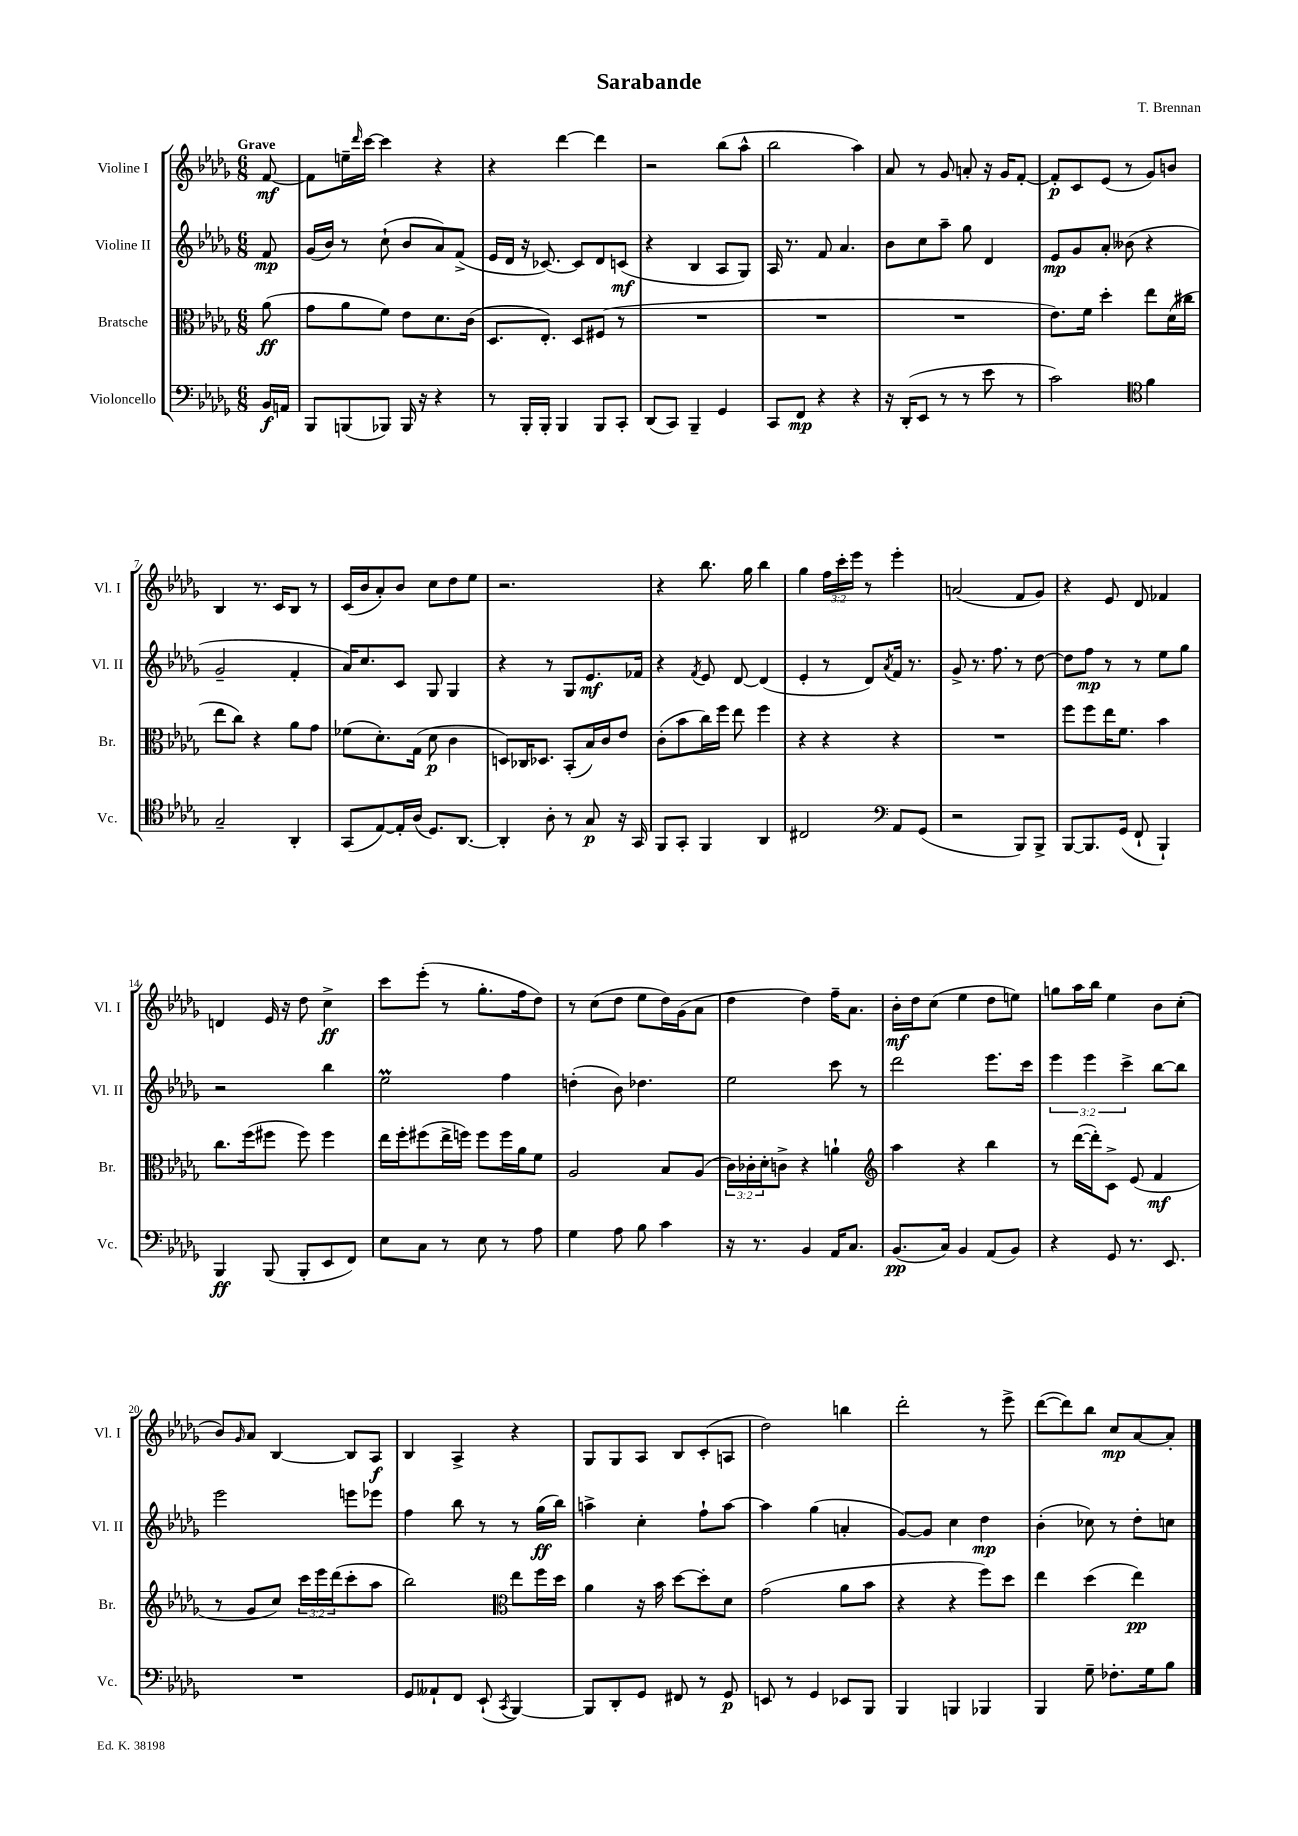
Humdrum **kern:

**kern	**dynam	**kern	**dynam	**kern	**dynam	**kern	**dynam
*part4	*part4	*part3	*part3	*part2	*part2	*part1	*part1
*staff4	*staff4	*staff3	*staff3	*staff2	*staff2	*staff1	*staff1
*I"Violoncello	*	*I"Bratsche	*	*I"Violine II	*	*I"Violine I	*
*I'Vc.	*	*I'Br.	*	*I'Vl. II	*	*I'Vl. I	*
*clefF4	*	*clefC3	*	*clefG2	*	*clefG2	*
*k[b-e-a-d-g-]	*	*k[b-e-a-d-g-]	*	*k[b-e-a-d-g-]	*	*k[b-e-a-d-g-]	*
*M6/8	*	*M6/8	*	*M6/8	*	*M6/8	*
=	=	=	=	=	=	=	=
!	!	!	!	!	!	!LO:TX:a:B:t=Grave	!
16BB-/LL	f	(8a-\	ff	8f/	mp	[8f/	mf
16AAn/JJ	.	.	.	.	.	.	.
=1	=1	=1	=1	=1	=1	=1	=1
8BBB-/L	.	8g-\L	.	(16g-/LL	.	8f\L]	.
.	.	.	.	16b-/JJ)	.	.	.
(8BBBn/	.	8a-\	.	8r	.	16een~\L	.
.	.	.	.	.	.	16qqddd-/	.
.	.	.	.	.	.	[16ccc\JJ	.
8BBB-X/J)	.	8f\J)	.	(8cc`\	.	4ccc\]	.
16BBB-/	.	8e-\L	.	8b-/L	.	.	.
16r	.	.	.	.	.	.	.
4r	.	8.d-\	.	8a-/)	.	4r	.
.	.	.	.	(8f^/J	.	.	.
.	.	(16c\Jk	.	.	.	.	.
=2	=2	=2	=2	=2	=2	=2	=2
8r	.	8.D-/L	.	16e-/LL	.	4r	.
.	.	.	.	16d-/JJ	.	.	.
16BBB-'/LL	.	.	.	16r	.	.	.
16BBB-'/JJ	.	8.E-'/J)	.	[8.c-X/)	.	.	.
4BBB-/	.	.	.	.	.	[4ddd-\	.
.	.	8D-/L	.	8c-/L]	.	.	.
8BBB-/L	.	(8F#X/J	.	8d-/	.	4ddd-\]	.
8CC'/J	.	8r	.	(8cn/J	mf	.	.
=3	=3	=3	=3	=3	=3	=3	=3
(8DD-/L	.	2.r	.	4r	.	2r	.
8CC/J)	.	.	.	.	.	.	.
4BBB-~/	.	.	.	4B-/	.	.	.
4GG-/	.	.	.	8A-/L	.	(8bb-\L	.
.	.	.	.	8G-/J)	.	8aa-^^\J	.
=4	=4	=4	=4	=4	=4	=4	=4
8CC/L	.	2.r	.	16A-/	.	2bb-\	.
.	.	.	.	8.r	.	.	.
8FF/J	mp	.	.	.	.	.	.
4r	.	.	.	8f/	.	.	.
.	.	.	.	4.a-/	.	.	.
4r	.	.	.	.	.	4aa-\)	.
=5	=5	=5	=5	=5	=5	=5	=5
16r	.	2.r	.	8b-\L	.	8a-/	.
(16DD-'/KL	.	.	.	.	.	.	.
8EE-/J	.	.	.	8cc\	.	8r	.
8r	.	.	.	8aa-~\J	.	8g-/	.
8r	.	.	.	8gg-\	.	8an'/	.
8e-\	.	.	.	4d-/	.	16r	.
.	.	.	.	.	.	16g-/KL	.
8r	.	.	.	.	.	[8f'/J	.
=6	=6	=6	=6	=6	=6	=6	=6
2c\)	.	8.e-\L)	.	8e-/L	mp	8f'/L]	p
.	.	.	.	8g-/	.	8c/	.
.	.	16f\Jk	.	.	.	.	.
.	.	4dd-'\	.	8a-'/J	.	(8e-/J	.
.	.	.	.	(8b--X\	.	8r	.
*clefC4	*	*	*	*	*	*	*
4f\	.	8ee-\L	.	4r	.	8g-/L)	.
.	.	(16d-\L	.	.	.	8bn/J	.
.	.	16cc#X\JJ	.	.	.	.	.
!!LO:LB:g=z
=7	=7	=7	=7	=7	=7	=7	=7
2G-~/	.	8ee-\L	.	2g-~/	.	4B-/	.
.	.	8cc\J)	.	.	.	.	.
.	.	4r	.	.	.	8.r	.
.	.	.	.	.	.	16c/KL	.
4AA-'/	.	8a-\L	.	4f'/	.	8B-/J	.
.	.	8g-\J	.	.	.	8r	.
=8	=8	=8	=8	=8	=8	=8	=8
(8GG-/L	.	(8f-X\L	.	16a-/KL)	.	(16c/LL	.
.	.	.	.	8.cc/	.	16b-/J	.
[8E-/)	.	8.d-'\)	.	.	.	8a-'/)	.
16E-'/L]	.	.	.	8c/J	.	8b-/J	.
(16A-/JJ	.	(16G-\Jk	.	.	.	.	.
8.D-/L)	.	8d-\	p	8G-/	.	8cc\L	.
.	.	4c\	.	4G-/	.	8dd-\	.
[8.AA-/J	.	.	.	.	.	.	.
.	.	.	.	.	.	8ee-\J	.
=9	=9	=9	=9	=9	=9	=9	=9
4AA-'/]	.	8Dn/L)	.	4r	.	2.r	.
.	.	16C-X/K	.	.	.	.	.
.	.	8.D-X/J	.	.	.	.	.
8A-'\	.	.	.	8r	.	.	.
8r	.	(8BB-'/L	.	8G-/L	.	.	.
8G-/	p	16B-/L)	.	8.e-/	mf	.	.
.	.	16c/J	.	.	.	.	.
16r	.	8e-/J	.	.	.	.	.
16GG-/	.	.	.	16f-X/Jk	.	.	.
=10	=10	=10	=10	=10	=10	=10	=10
8FF/L	.	(8c'\L	.	4r	.	4r	.
8GG-'/J	.	8b-\	.	.	.	.	.
.	.	.	.	8qf/	.	.	.
4FF/	.	16cc\L)	.	8e-/	.	8.bb-\	.
.	.	16ff\JJ	.	.	.	.	.
.	.	8ee-\	.	[8d-/	.	.	.
.	.	.	.	.	.	16gg-\	.
4AA-/	.	4ff\	.	(4d-/]	.	4bb-\	.
=11	=11	=11	=11	=11	=11	=11	=11
2C#X/	.	4r	.	4e-'/	.	4gg-\	.
.	.	4r	.	8r	.	24ff\LL	.
.	.	.	.	.	.	24ccc'\	.
.	.	.	.	.	.	24eee-\JJ	.
.	.	.	.	8d-/L)	.	8r	.
*clefF4	*	*	*	*	*	*	*
.	.	.	.	8qa-/	.	.	.
8AA-/L	.	4r	.	16f/Jk	.	4eee-'\	.
.	.	.	.	8.r	.	.	.
(8GG-/J	.	.	.	.	.	.	.
=12	=12	=12	=12	=12	=12	=12	=12
2r	.	2.r	.	8g-^/	.	(2an/	.
.	.	.	.	8.r	.	.	.
.	.	.	.	8.ff\	.	.	.
8BBB-/L)	.	.	.	8r	.	8f/L	.
8BBB-^/J	.	.	.	[8dd-\	.	8g-/J)	.
=13	=13	=13	=13	=13	=13	=13	=13
[8BBB-/L	.	8ff\L	.	8dd-\L]	.	4r	.
8.BBB-/]	.	8ff\	.	8ff\J	mp	.	.
.	.	16ee-\K	.	8r	.	8e-/	.
(16GG-/Jk	.	8.f\J	.	.	.	.	.
8FF`/	.	.	.	8r	.	8d-/	.
4BBB-`/)	.	4b-\	.	8ee-\L	.	4f-X/	.
.	.	.	.	8gg-\J	.	.	.
!!LO:LB:g=z
=14	=14	=14	=14	=14	=14	=14	=14
4BBB-/	ff	8.cc\L	.	2r	.	4dn/	.
.	.	(16ff\k	.	.	.	.	.
(8BBB-/	.	8ff#X\J	.	.	.	16e-/	.
.	.	.	.	.	.	16r	.
8BBB-'/L	.	8ff#\)	.	.	.	8dd-\	.
8EE-/	.	4ff#\	.	4bb-\	.	4cc^\	ff
8FF/J)	.	.	.	.	.	.	.
=15	=15	=15	=15	=15	=15	=15	=15
8E-\L	.	16ee-\LL	.	2ee-M\	.	8ccc\L	.
.	.	16ff'\J	.	.	.	.	.
8C\J	.	(8ff#X\	.	.	.	(8eee-'\J	.
8r	.	16ee-^\L	.	.	.	8r	.
.	.	16ffn\JJ)	.	.	.	.	.
8E-\	.	8ff\L	.	.	.	8.gg-'\L	.
8r	.	16ff\L	.	4ff\	.	.	.
.	.	16a-\J	.	.	.	16ff\k	.
8A-\	.	8f\J	.	.	.	8dd-\J)	.
=16	=16	=16	=16	=16	=16	=16	=16
4G-\	.	2A-/	.	(4ddn'\	.	8r	.
.	.	.	.	.	.	(8cc\L	.
8A-\	.	.	.	8b-\)	.	8dd-\J	.
8B-\	.	.	.	4.dd-X\	.	8ee-\L	.
4c\	.	8B-/L	.	.	.	16dd-\L)	.
.	.	.	.	.	.	(16g-\J	.
.	.	(8A-/J	.	.	.	8a-\J	.
=17	=17	=17	=17	=17	=17	=17	=17
16r	.	24c\LL)	.	2ee-\	.	4dd-\	.
.	.	24c-X'\	.	.	.	.	.
8.r	.	.	.	.	.	.	.
.	.	24d-'\J	.	.	.	.	.
.	.	8cn^\J	.	.	.	.	.
4BB-/	.	4r	.	.	.	4dd-\)	.
16AA-/KL	.	4an`\	.	8ccc\	.	16ff~\KL	.
8.C/J	.	.	.	.	.	8.a-\J	.
.	.	.	.	8r	.	.	.
=18	=18	=18	=18	=18	=18	=18	=18
*	*	*clefG2	*	*	*	*	*
(8.BB-/L	pp	4aa-\	.	2ddd-\	.	16b-'\LL	mf
.	.	.	.	.	.	16dd-\J	.
.	.	.	.	.	.	(8cc\J	.
16C/Jk)	.	.	.	.	.	.	.
4BB-/	.	4r	.	.	.	4ee-\	.
(8AA-/L	.	4bb-\	.	8.eee-\L	.	8dd-\L	.
8BB-/J)	.	.	.	.	.	8een\J)	.
.	.	.	.	16ccc\Jk	.	.	.
=19	=19	=19	=19	=19	=19	=19	=19
4r	.	8r	.	6eee-\	.	8ggn\L	.
.	.	([16ddd-\LL	.	.	.	16aa-\L	.
.	.	.	.	6eee-\	.	.	.
.	.	16ddd-'\J])	.	.	.	16bb-\JJ	.
8GG-/	.	8c^\J	.	.	.	4ee-\	.
.	.	.	.	6ccc^\	.	.	.
8.r	.	(8e-/	.	.	.	.	.
.	.	4f/	mf	[8bb-\L	.	8b-\L	.
8.EE-/	.	.	.	.	.	.	.
.	.	.	.	8bb-\J]	.	(8cc'\J	.
!!LO:LB:g=z
=20	=20	=20	=20	=20	=20	=20	=20
2.r	.	8r	.	2eee-\	.	8b-/L)	.
.	.	.	.	.	.	16qqg-/	.
.	.	8g-/L	.	.	.	8a-/J	.
.	.	8cc/J)	.	.	.	[4B-/	.
.	.	24ccc\LL	.	.	.	.	.
.	.	24eee-\	.	.	.	.	.
.	.	(24ddd-\J	.	.	.	.	.
.	.	8ccc'\	.	8eeen\L	.	8B-/L]	.
.	.	8aa-\J	.	8eee-X\J	.	8A-/J	f
=21	=21	=21	=21	=21	=21	=21	=21
8GG-/L	.	2bb-\)	.	4ff\	.	4B-/	.
8AA--X`/	.	.	.	.	.	.	.
8FF/J	.	.	.	8bb-\	.	4A-^/	.
(8EE-`/	.	.	.	8r	.	.	.
8qCC/	.	.	.	.	.	.	.
*	*	*clefC3	*	*	*	*	*
[4BBB-/)	.	8ee-\L	.	8r	.	4r	.
.	.	16ff\L	.	(16gg-\LL	ff	.	.
.	.	16dd-\JJ	.	16bb-\JJ)	.	.	.
=22	=22	=22	=22	=22	=22	=22	=22
8BBB-/L]	.	4a-\	.	4aan^\	.	8G-/L	.
8DD-'/	.	.	.	.	.	8G-/	.
8GG-/J	.	16r	.	4cc'\	.	8A-/J	.
.	.	16b-\	.	.	.	.	.
8FF#X/	.	[8dd-\L	.	.	.	8B-/L	.
8r	.	8dd-'\]	.	8ff`\L	.	(8c'/	.
8GG-/	p	8d-\J	.	[8aa\J	.	8An/J	.
=23	=23	=23	=23	=23	=23	=23	=23
8EEn/	.	(2g-\	.	4aa\]	.	2dd-\)	.
8r	.	.	.	.	.	.	.
4GG-/	.	.	.	(4gg-\	.	.	.
8EE-X/L	.	8a-\L	.	4an'/	.	4bbn\	.
8BBB-/J	.	8b-\J	.	.	.	.	.
=24	=24	=24	=24	=24	=24	=24	=24
4BBB-/	.	4r	.	[8g-/L)	.	2ddd-'\	.
.	.	.	.	8g-/J]	.	.	.
4BBBn/	.	4r	.	4cc\	.	.	.
4BBB-X/	.	8ff\L)	.	4dd-\	mp	8r	.
.	.	8dd-\J	.	.	.	8eee-^\	.
=25	=25	=25	=25	=25	=25	=25	=25
4BBB-/	.	4ee-\	.	(4b-'\	.	([8ddd-\L	.
.	.	.	.	.	.	8ddd-\])	.
8G-~\	.	(4dd-\	.	8cc-X\)	.	8bb-\J	.
8.F-X'\L	.	.	.	8r	.	8cc/L	mp
.	.	4ee-\)	pp	8dd-'\L	.	[8a-/	.
16G-\k	.	.	.	.	.	.	.
8B-\J	.	.	.	8ccn\J	.	8a-'/J]	.
==	==	==	==	==	==	==	==
*-	*-	*-	*-	*-	*-	*-	*-
